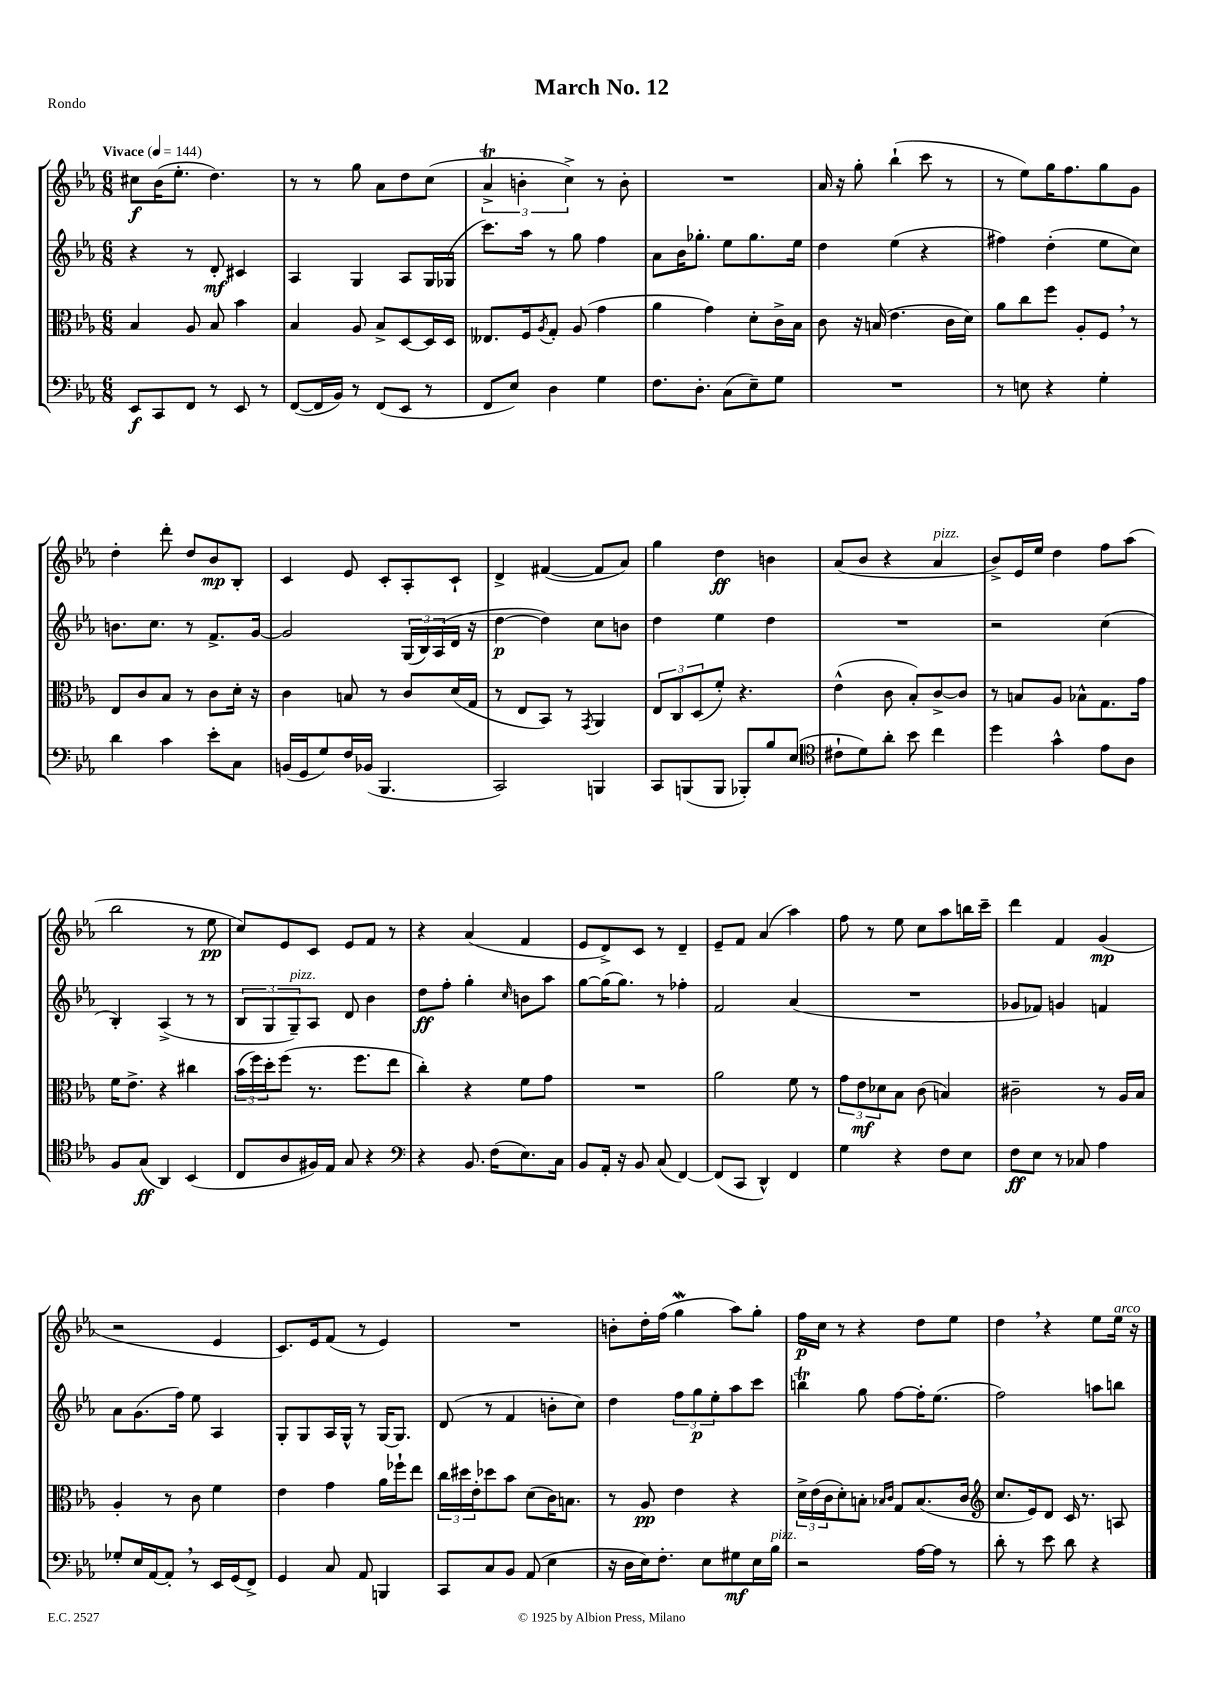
\header { title = "March No. 12" piece = "Rondo" }
<<
\new StaffGroup <<
\new Staff = "s0" {
    \clef treble \key ees \major \numericTimeSignature \time 6/8 \tempo "Vivace" 4 = 144
    cis''8\f bes'16( ees''8.-. d''4.) |
    r8 r8 g''8 aes'8 d''8 c''8( |
    \tuplet 3/2 { aes'4->\trill b'4-. c''4->) } r8 b'8-. |
    R2. |
    aes'16 r16 g''8-. bes''4-!( c'''8 r8 |
    r8 ees''8) g''16 f''8. g''8 g'8 |
    d''4-. d'''8-. d''8 bes'8\mp bes8-. |
    c'4 ees'8 c'8-. aes8-. c'8-! |
    d'4-> fis'4~( fis'8 aes'8) |
    g''4 d''4\ff b'4 |
    aes'8( bes'8 r4 aes'4^\markup { \italic "pizz." } |
    bes'8->) ees'16 ees''16 d''4 f''8 aes''8( |
    bes''2 r8 ees''8\pp |
    c''8) ees'8 c'8 ees'8 f'8 r8 |
    r4 aes'4( f'4 |
    ees'8 d'8->) c'8 r8 d'4-- |
    ees'8-- f'8 aes'4( aes''4) |
    f''8 r8 ees''8 c''8 aes''8 b''16 c'''16-- |
    d'''4 f'4 g'4\mp( |
    r2 ees'4 |
    c'8.) ees'16 f'8( r8 ees'4) |
    R2. |
    b'8-. d''16-. f''16( g''4\mordent aes''8) g''8-. |
    f''16\p c''16 r8 r4 d''8 ees''8 |
    d''4 \breathe r4 ees''8 ees''16^\markup { \italic "arco" } r16 \bar "|." |
}
\new Staff = "s1" {
    \clef treble \key ees \major \numericTimeSignature \time 6/8
    r4 r8 d'8-.\mf cis'4 |
    aes4 g4 aes8 g16 ges16( |
    c'''8.) aes''16 r8 g''8 f''4 |
    aes'8 bes'16 ges''8.-. ees''8 ges''8. ees''16 |
    d''4 ees''4( r4 |
    fis''4) d''4-.( ees''8 c''8) |
    b'8. c''8. r8 f'8.-> g'16~ |
    g'2 \tuplet 3/2 { g16( bes16) aes16( } d'16 r16 |
    d''4~\p d''4) c''8 b'8 |
    d''4 ees''4 d''4 |
    R2. |
    r2 c''4( |
    bes4-.) aes4->( r8 r8 |
    \tuplet 3/2 { bes8 g8 g8--^\markup { \italic "pizz." }) } aes8 d'8 bes'4 |
    d''8\ff f''8-. g''4-. \grace { c''16 } b'8 aes''8 |
    g''8~ g''16( g''8.) r8 fes''4-. |
    f'2 aes'4( |
    R2. |
    ges'8 fes'8) g'4 f'4 |
    aes'8 g'8.( f''16) ees''8 aes4 |
    g8-. g8 aes16 g16-^ r8 g16~ g8. |
    d'8( r8 f'4 b'8-. c''8) |
    d''4 \tuplet 3/2 { f''8 g''8\p ees''8-. } aes''8 c'''8 |
    b''4\trill g''8 f''8~ f''16-. ees''8.( |
    f''2) a''8 b''8 \bar "|." |
}
\new Staff = "s2" {
    \clef alto \key ees \major \numericTimeSignature \time 6/8
    bes4 aes8 bes8 bes'4 |
    bes4 aes8 bes8-> d8~ d16 d16 |
    eeses8. f16 \acciaccatura { aes8 } g8-. aes8( g'4 |
    aes'4 g'4) d'8-. c'16-> bes16 |
    c'8 r16 b16( ees'4. c'16 d'16) |
    aes'8 c''8 f''8 aes8-. f8 \breathe r8 |
    ees8 c'8 bes8 r8 c'8 d'16-. r16 |
    c'4 b8 r8 c'8 d'16( g16 |
    r8 ees8 bes,8) r8 \acciaccatura { g,8 } aes,4 |
    \tuplet 3/2 { ees8 c8 d8( } f'8-.) r4. |
    ees'4-^( c'8 bes8-.) c'8~-> c'8 |
    r8 b8 aes8 bes8-^ g8. g'16 |
    f'16 ees'8.-> r4 cis''4 |
    \tuplet 3/2 { bes'16( f''16) d''16-. } f''8( r8. f''8. ees''8 |
    c''4-.) r4 f'8 g'8 |
    R2. |
    aes'2 f'8 r8 |
    \tuplet 3/2 { g'8 ees'8\mf des'8 } bes8 c'8( b4) |
    cis'2-- r8 aes16 bes16 |
    aes4-. r8 c'8 f'4 |
    ees'4 g'4 aes'16 fes''16-! ees''8 |
    \tuplet 3/2 { c''16 dis''16 ees'16-. } des''8 bes'8 d'8( c'16) b8. |
    r8 aes8\pp ees'4 r4 |
    \tuplet 3/2 { d'16-> ees'16( c'16 } d'8-.) b8-. \grace { bes16 c'16 } g8 bes8.( c'16 |
    \clef treble c''8. ees'16) d'8 c'16 r8. a8 \bar "|." |
}
\new Staff = "s3" {
    \clef bass \key ees \major \numericTimeSignature \time 6/8
    ees,8\f c,8 f,8 r8 ees,8 r8 |
    f,8~( f,16 bes,16) r8 f,8( ees,8 r8 |
    f,8 ees8) d4 g4 |
    f8. d8.-. c8( ees8--) g8 |
    R2. |
    r8 e8 r4 g4-. |
    d'4 c'4 ees'8-. c8 |
    b,16( g,16 g8) f16 bes,16( bes,,4. |
    c,2) b,,4 |
    c,8 b,,8( b,,8 bes,,8-.) bes8 ees8( |
    \clef tenor cis'8-! d'8) aes'8-. bes'8 c''4 |
    d''4 g'4-^ ees'8 aes8 |
    f8 g8\ff( aes,4) bes,4( |
    c8 aes8 fis16) ees16 g8 r4 |
    \clef bass r4 bes,8. f16( ees8.) c16 |
    bes,8 aes,16-. r16 bes,8 c8( f,4~) |
    f,8( c,8 d,4-^) f,4 |
    g4 r4 f8 ees8 |
    f8\ff ees8 r8 ces8 aes4 |
    ges8-. ees16 aes,16~ aes,8-. \breathe r8 ees,16 g,16( f,8->) |
    g,4 c8 aes,8 b,,4 |
    c,8 c8 bes,8 aes,8( ees4 |
    r16 d16 ees16) f8.-. ees8 gis8\mf ees16 bes16^\markup { \italic "pizz." } |
    r2 aes16~ aes16 r8 |
    d'8-. r8 ees'8 d'8 r4 \bar "|." |
}
>>
>>
\layout { \context { \Score \remove "Bar_number_engraver" } }
